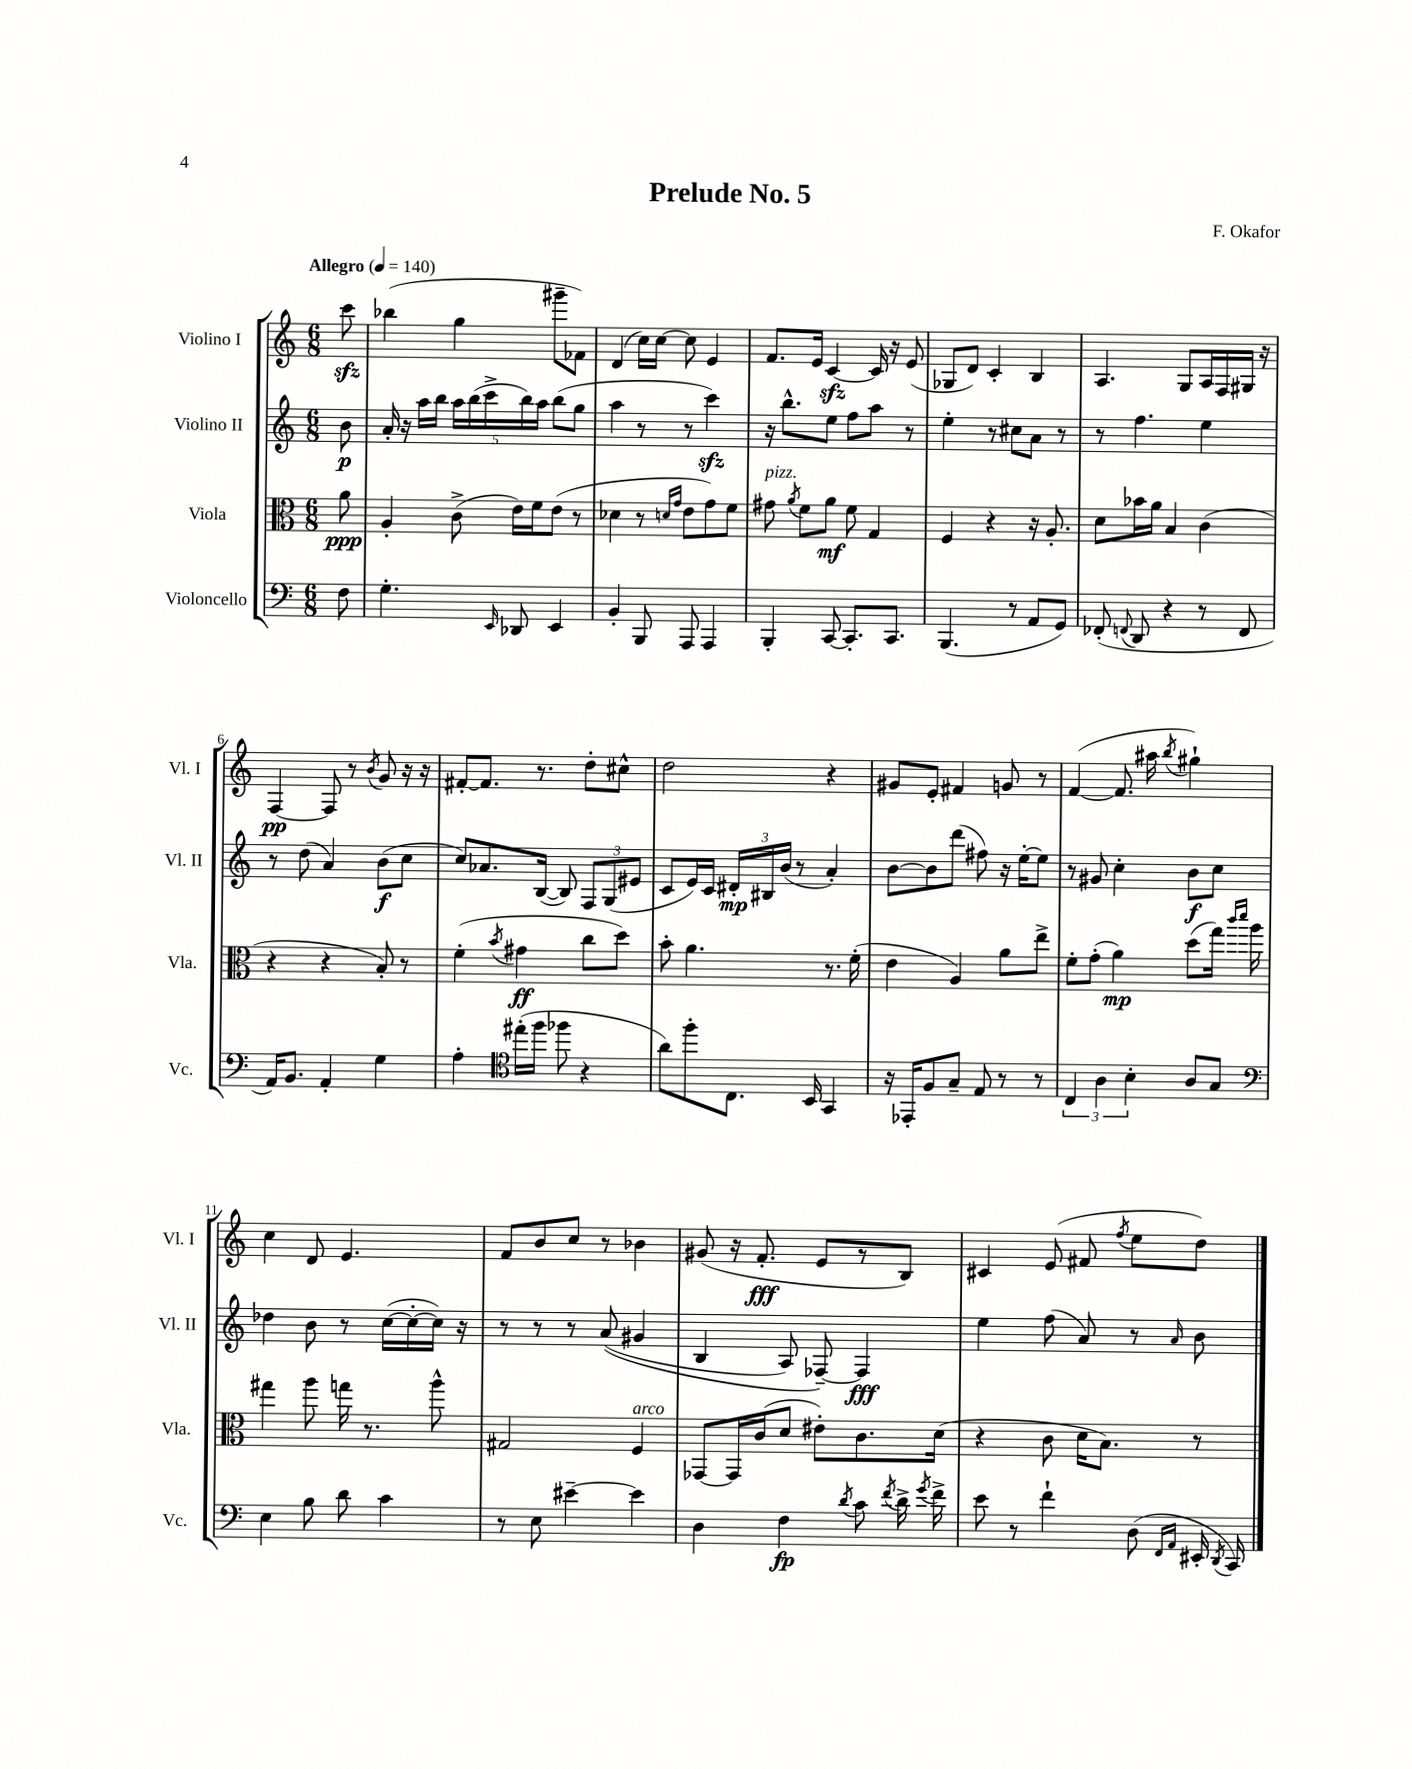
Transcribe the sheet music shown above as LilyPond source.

\header { title = "Prelude No. 5" composer = "F. Okafor" }
<<
\new StaffGroup <<
\new Staff = "s0" \with { instrumentName = "Violino I" shortInstrumentName = "Vl. I" } {
    \clef treble \key c \major \numericTimeSignature \time 6/8 \partial 8 \tempo "Allegro" 4 = 140
    \autoBeamOff c'''8\sfz |
    bes''4( g''4 gis'''8[-- fes'8]) |
    d'4( c''16[) c''16]~ c''8 e'4 |
    f'8.[ e'16] c'4~\sfz c'16 r16 e'8( |
    ges8[ d'8]) c'4-. b4 |
    a4. g8[ a16 f16 gis16] r16 |
    f4~\pp f8 r8 \acciaccatura { b'8 } g'8 r16 r16 |
    fis'8[~-. fis'8.] r8. d''8[-. cis''8]-^ |
    d''2 r4 |
    gis'8[ e'8]-. fis'4 g'8 r8 |
    f'4~( f'8. ais''16 \acciaccatura { b''8 } gis''4-!) |
    c''4 d'8 e'4. |
    f'8[ b'8 c''8] r8 bes'4 |
    gis'8( r16 f'8.-.\fff e'8[ r8 b8]) |
    cis'4 e'8( fis'8 \acciaccatura { f''8 } e''8[ d''8]) \bar "|." |
}
\new Staff = "s1" \with { instrumentName = "Violino II" shortInstrumentName = "Vl. II" } {
    \clef treble \key c \major \numericTimeSignature \time 6/8 \partial 8
    \autoBeamOff b'8\p |
    a'16-. r16 a''16[ b''16] \tuplet 5/4 { a''16[ b''16( c'''16-> b''16) a''16] } b''8[( g''8] |
    a''4 r8 r8 c'''4\sfz) |
    r16 b''8.[-^ e''8] f''8[ a''8] r8 |
    e''4-. r8 cis''8[ a'8] r8 |
    r8 f''4. e''4 |
    r8 d''8( a'4) b'8[\f( c''8] |
    c''8[) aes'8. b16]~( b8) \tuplet 3/2 { f8[ g8( eis'8] } |
    c'8[ e'16) c'16] \tuplet 3/2 { dis'16[-.\mp bis16 b'16]( } r8 a'4-.) |
    b'8[~ b'8 d'''8]( fis''8) r16 e''16[~-. e''8] |
    r8 gis'8 c''4-. b'8[\f c''8] |
    des''4 b'8 r8 c''16[~( c''16~-. c''16]) r16 |
    r8 r8 r8 a'8(\( gis'4 |
    b4 a8) fes8~--\) fes4\fff |
    e''4 f''8( a'8) r8 \grace { a'16 } b'8 \bar "|." |
}
\new Staff = "s2" \with { instrumentName = "Viola" shortInstrumentName = "Vla." } {
    \clef alto \key c \major \numericTimeSignature \time 6/8 \partial 8
    \autoBeamOff a'8\ppp |
    a4-. c'8->( e'16[) f'16 e'8]( r8 |
    des'4 r8 \grace { d'16[ g'16] } e'8[ g'8) f'8] |
    gis'8^\markup { \italic "pizz." } \acciaccatura { a'8 } f'8[ a'8]\mf f'8 g4 |
    f4 r4 r16 a8.-. |
    d'8[ bes'16 a'16] b4 c'4( |
    r4 r4 b8-.) r8 |
    f'4-.( \acciaccatura { b'8 } gis'4\ff c''8[ d''8]) |
    b'8-. a'4. r8. f'16-.( |
    e'4 a4) a'8[ e''8]-> |
    f'8[-. g'8]-.( a'4\mp) d''8[( g''16]) \grace { c'''16[ d'''16] } a''16 |
    gis''4 a''8 g''16 r8. a''8-^ |
    gis2 f4^\markup { \italic "arco" } |
    ges,8[~ ges,16 c'16( d'8] eis'8[-.) c'8. d'16]( |
    r4 c'8 d'16[ b8.]) r8 \bar "|." |
}
\new Staff = "s3" \with { instrumentName = "Violoncello" shortInstrumentName = "Vc." } {
    \clef bass \key c \major \numericTimeSignature \time 6/8 \partial 8
    \autoBeamOff f8 |
    g4.-. \grace { e,16 } des,8 e,4 |
    b,4-. b,,8 a,,8 a,,4 |
    b,,4-. c,8~ c,8.[-. c,8.] |
    b,,4.( r8 a,8[ g,8]) |
    fes,8-.( \appoggiatura { f,8 } d,8 r4 r8 f,8 |
    a,16[) b,8.] a,4-. g4 |
    a4-. \clef tenor eis''16[-.( f''16] fes''8 r4 |
    a'8[) f''8-. c8.] b,16 g,4 |
    r16 ees,16[-. f8 g8]-- e8 r8 r8 |
    \tuplet 3/2 { c4 a4 b4-. } a8[ g8] |
    \clef bass e4 b8 d'8 c'4 |
    r8 e8 eis'4~-- eis'4 |
    d4 f4\fp \acciaccatura { d'8 } c'8 \acciaccatura { f'8 } d'16-> \acciaccatura { g'8 } f'16-> |
    e'8 r8 f'4-! d8( \grace { f,16[ a,16] } eis,16-. \acciaccatura { d,8 } c,16) \bar "|." |
}
>>
>>
